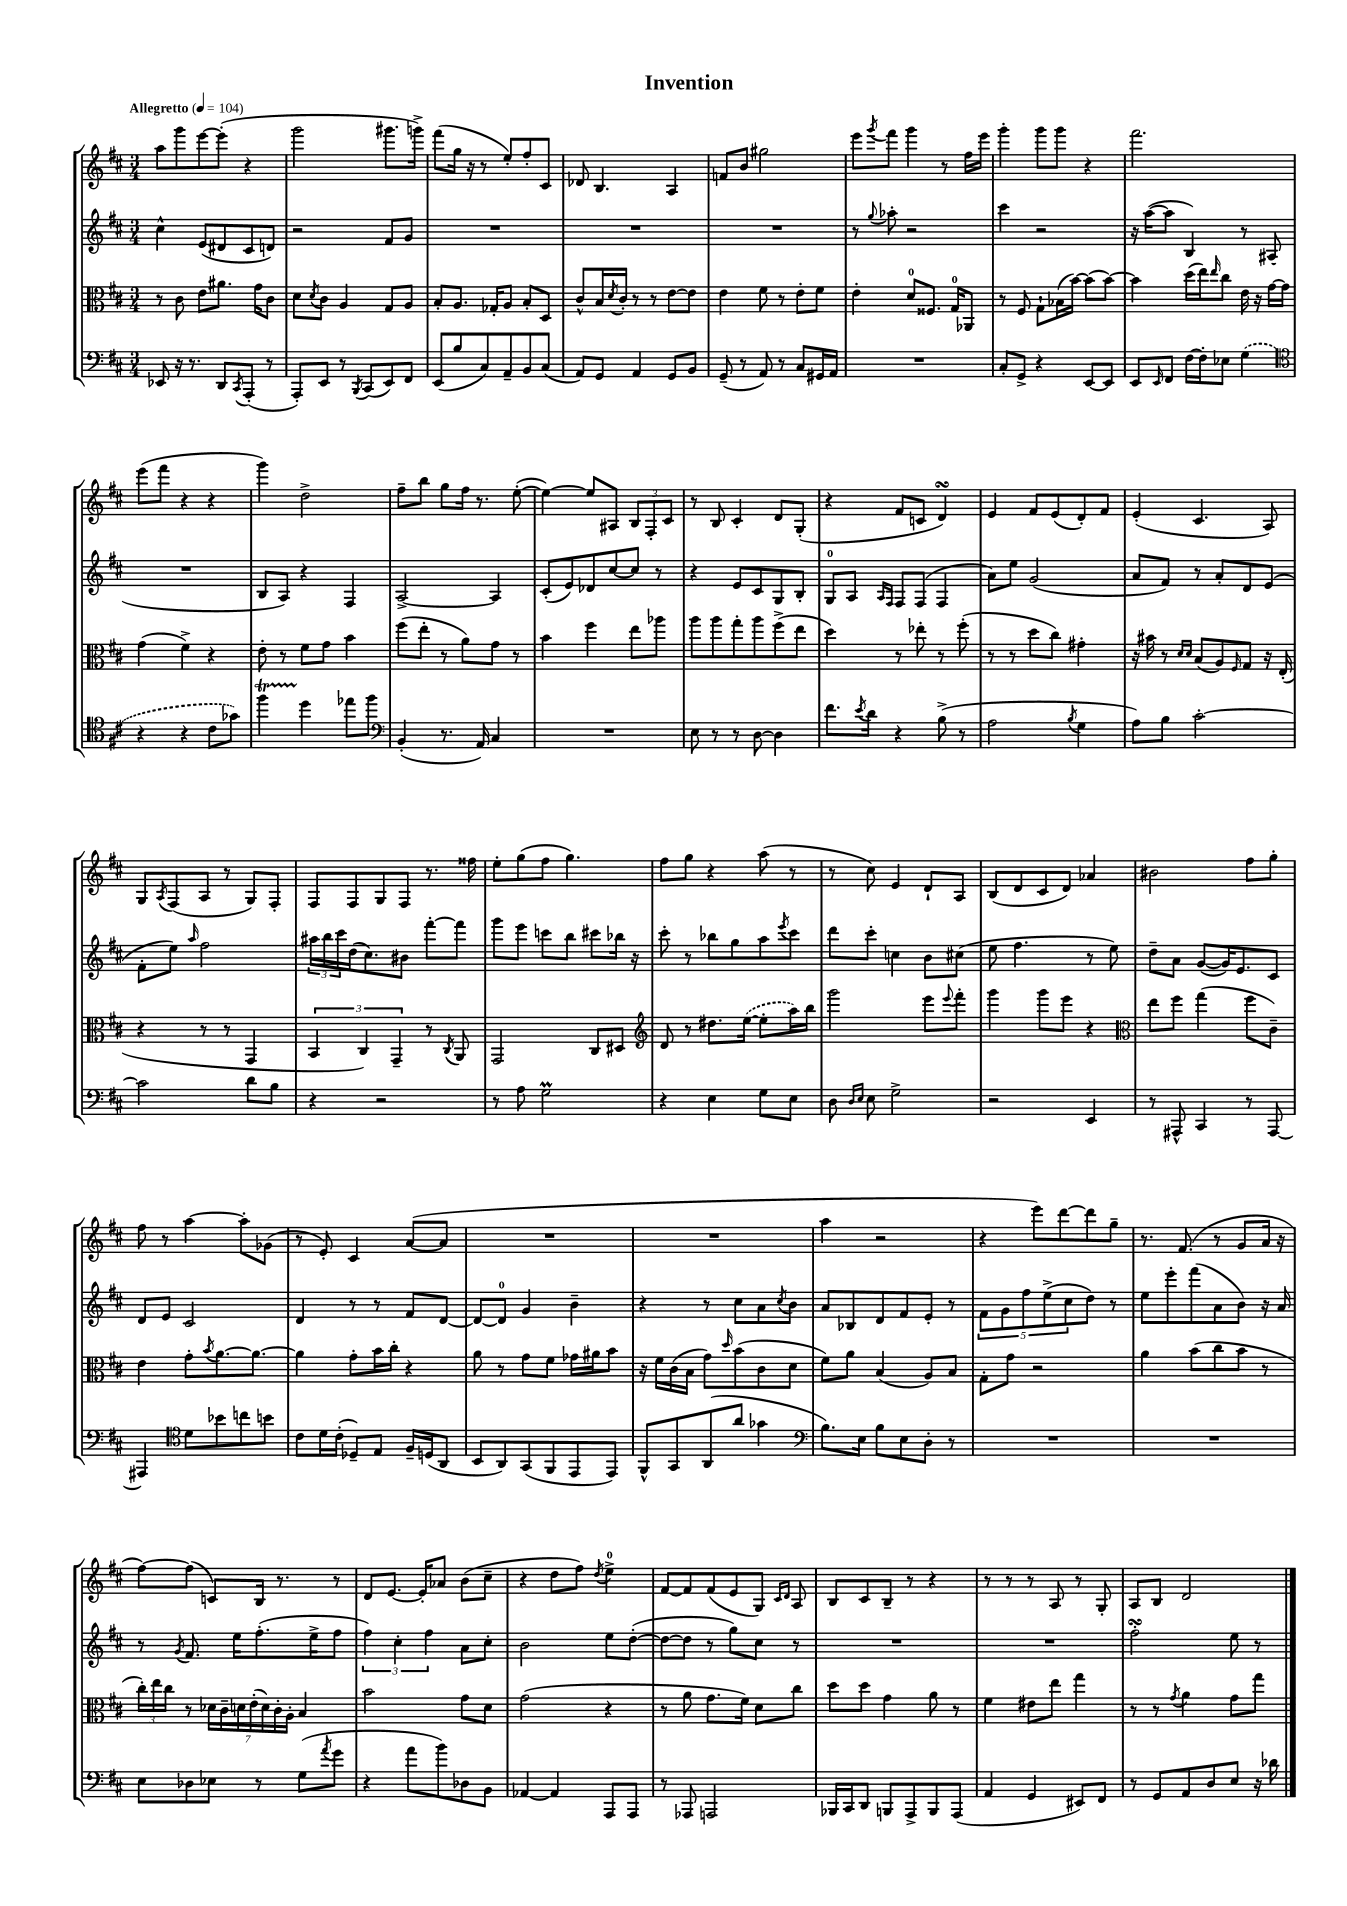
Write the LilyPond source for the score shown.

\header { title = "Invention" }
<<
\new StaffGroup <<
\new Staff = "s0" {
    \clef treble \key d \major \numericTimeSignature \time 3/4 \tempo "Allegretto" 4 = 104
    a''8 g'''8 e'''8~ e'''8-.( r4 |
    g'''2 gis'''8. g'''16->) |
    fis'''8( g''16 r16 r8 e''8-.) fis''8-. cis'8 |
    des'8 b4. a4 |
    f'8 b'8 gis''2 |
    e'''8 \acciaccatura { g'''8 } fis'''8 g'''4 r8 fis''16 e'''16 |
    g'''4-. g'''8 g'''8 r4 |
    fis'''2. |
    e'''8( fis'''8 r4 r4 |
    g'''4) d''2-> |
    fis''8-- b''8 g''8 fis''16 r8. e''8~-.( |
    e''4~) e''8 ais8 \tuplet 3/2 { b8 fis8-. cis'8 } |
    r8 b8 cis'4-. d'8 g8-.( |
    r4 fis'8 c'8 d'4\turn) |
    e'4 fis'8 e'8( d'8-.) fis'8 |
    e'4-.( cis'4. a8) |
    g8 \acciaccatura { a8 } fis8( a8 r8 g8) fis8-. |
    fis8 fis8 g8 fis8 r8. fisis''16 |
    e''8-. g''8( fis''8 g''4.) |
    fis''8 g''8 r4 a''8( r8 |
    r8 cis''8) e'4 d'8-! a8 |
    b8( d'8 cis'8 d'8) aes'4 |
    bis'2 fis''8 g''8-. |
    fis''8 r8 a''4~ a''8-. ges'8( |
    r8 e'8-.) cis'4 a'8~( a'8 |
    R2. |
    R2. |
    a''4 r2 |
    r4 e'''8) d'''8~ d'''8 g''8-- |
    r8. fis'8.( r8 g'8 a'16 r16 |
    fis''8~) fis''8( c'8) b16 r8. r8 |
    d'8 e'8.~ e'16-. aes'8 b'8( cis''8-- |
    r4 d''8 fis''8) \acciaccatura { d''8 } e''4-0-> |
    fis'8~ fis'8 fis'8( e'8 g8) \grace { cis'16 d'16 } a8 |
    b8 cis'8 b8-- r8 r4 |
    r8 r8 r8 a8 r8 g8-. |
    a8 b8 d'2 \bar "|." |
}
\new Staff = "s1" {
    \clef treble \key d \major \numericTimeSignature \time 3/4
    cis''4-^ e'8( dis'8 cis'8 d'8) |
    r2 fis'8 g'8 |
    R2. |
    R2. |
    R2. |
    r8 \appoggiatura { g''8 } aes''8-. r2 |
    cis'''4 r2 |
    r16 a''16~( a''8 b4) r8 ais8( |
    R2. |
    b8 a8) r4 fis4 |
    a2~-> a4 |
    cis'8-.( e'8) des'8 cis''8~ cis''8 r8 |
    r4 e'8 cis'8 g8 b8-. |
    g8-0 a8 \grace { a16 fis16 } fis8 fis8( fis4 |
    a'8) e''8 g'2( |
    a'8 fis'8) r8 a'8-. d'8 e'8( |
    fis'8-. e''8) \grace { a''16 } fis''2 |
    \tuplet 3/2 { ais''16 b''16 cis'''16 } d''16( cis''8.) bis'8 fis'''8~-. fis'''8 |
    g'''8 e'''8 c'''8 b''8 cis'''8 bes''16 r16 |
    cis'''8-. r8 bes''8 g''8 a''8 \acciaccatura { e'''8 } cis'''8 |
    d'''8 cis'''8-. c''4 b'8 cis''8( |
    e''8 fis''4. r8 e''8) |
    d''8-- a'8 g'8~( g'16) e'8. cis'8 |
    d'8 e'8 cis'2 |
    d'4 r8 r8 fis'8 d'8~ |
    d'8~ d'8-0 g'4 b'4-- |
    r4 r8 cis''8 a'8 \acciaccatura { cis''8 } b'8 |
    a'8 bes8 d'8 fis'8 e'8-. r8 |
    \tuplet 5/4 { fis'8 g'8 fis''8 e''8->( cis''8 } d''8) r8 |
    e''8 e'''8-. fis'''8( a'8 b'8) r16 a'16 |
    r8 \acciaccatura { g'8 } fis'8. e''16 fis''8.-.( e''16-> fis''8 |
    \tuplet 3/2 { fis''4) cis''4-. fis''4 } a'8 cis''8-. |
    b'2 e''8 d''8~-.( |
    d''8~ d''8 r8 g''8) cis''8 r8 |
    R2. |
    R2. |
    fis''2-.\turn e''8 r8 \bar "|." |
}
\new Staff = "s2" {
    \clef alto \key d \major \numericTimeSignature \time 3/4
    r8 cis'8 e'8 ais'8. g'16 cis'8 |
    d'8 \acciaccatura { d'8 } cis'8 a4 g8 a8 |
    b8-. a8. ges16-. a8 b8-. d8 |
    cis'8-^ b16 \acciaccatura { d'8 } cis'16-. r8 r8 e'8~ e'8 |
    e'4 fis'8 r8 e'8-. fis'8 |
    e'4-. d'8-0 fisis8. g16-0 aes,8 |
    r8 fis8 g8-! bes16( b'16~) b'8( b'8~) |
    b'4 d''16( e''16) \grace { e''16 } cis''8 e'16 r16 g'16~ g'16 |
    g'4( fis'4->) r4 |
    e'8-. r8 fis'8 g'8 b'4 |
    fis''8( e''8-. r8 a'8) g'8 r8 |
    b'4 fis''4 e''8 aes''8 |
    a''8 a''8 g''8-. a''8 fis''8->( e''8 |
    d''4) r8 ees''8-. r8 fis''8-.( |
    r8 r8 d''8 cis''8) gis'4-. |
    r16 bis'16 r8 \grace { d'16 d'16 } b8( a8) \grace { fis16 } g8 r16 e16-.( |
    r4 r8 r8 g,4 |
    \tuplet 3/2 { b,4 cis4) g,4-- } r8 \acciaccatura { cis8 } a,8 |
    g,2 cis8 dis8 |
    \clef treble d'8 r8 dis''8. \once \slurDashed e''16~( e''8-. a''16) b''16 |
    g'''2 e'''8 \appoggiatura { e'''8 } fis'''8-. |
    g'''4 g'''8 e'''8 r4 |
    \clef alto e''8 fis''8 g''4( fis''8 cis'8--) |
    e'4 g'8-. \acciaccatura { b'8 } a'8.~ a'8.~ |
    a'4 g'8-. b'16 cis''16-. r4 |
    a'8 r8 g'8 fis'8 ges'16 ais'16 b'8 |
    r16 fis'16 cis'16( b16 g'8) \grace { d''16 } b'8( cis'8 d'8 |
    fis'8) a'8 b4( a8) b8 |
    g8-. g'8 r2 |
    a'4 b'8( cis''8 b'8 r8 |
    \tuplet 3/2 { cis''16-.) e''16 cis''16 } r8 \tuplet 7/4 { des'16 cis'16-- d'16 e'16-.( d'16) cis'16-. a16-. } b4 |
    b'2 g'8 d'8 |
    g'2( r4 |
    r8 a'8 g'8. fis'16) d'8 cis''8 |
    d''8 d''8 g'4 a'8 r8 |
    fis'4 eis'8 e''8 g''4 |
    r8 r8 \acciaccatura { g'8 } a'4 g'8 g''8 \bar "|." |
}
\new Staff = "s3" {
    \clef bass \key d \major \numericTimeSignature \time 3/4
    ees,8 r16 r8. d,8 \acciaccatura { cis,8 } a,,8-.( r8 |
    a,,8-.) e,8 r8 \acciaccatura { b,,8 } cis,8( e,8) fis,8 |
    e,8( b8 cis8) a,8-- b,8 cis8( |
    a,8) g,8 a,4 g,8 b,8 |
    g,8--( r8 a,8) r8 cis8 gis,16 a,16 |
    R2. |
    cis8-. g,8-> r4 e,8~ e,8 |
    e,8 \grace { e,16 } fis,8 fis16~ fis16-. ees8 \once \slurDashed g4( |
    \clef tenor r4 r4 cis'8 ges'8) |
    fis''4\startTrillSpan d''4\stopTrillSpan ees''8 fis''8 |
    \clef bass b,4-.( r8. a,16) cis4 |
    R2. |
    e8 r8 r8 d8~ d4 |
    fis'8. \acciaccatura { e'8 } d'16 r4 b8->( r8 |
    a2 \acciaccatura { b8 } g4 |
    a8) b8 cis'2~-. |
    cis'2 d'8 b8 |
    r4 r2 |
    r8 a8 g2\prall |
    r4 e4 g8 e8 |
    d8 \grace { d16 e16 } e8 g2-> |
    r2 e,4 |
    r8 ais,,8-^ cis,4 r8 ais,,8~ |
    ais,,4 \clef tenor d'8 bes'8 c''8 b'8 |
    cis'8 d'16 cis'16-.( des8--) e8 fis16-- d16( a,8 |
    b,8 a,8) g,8( fis,8 e,8 e,8) |
    fis,8-^ g,8 a,8( a'8 ges'4 |
    \clef bass b8.) e16 b8 e8 d8-. r8 |
    R2. |
    R2. |
    e8 des8 ees8 r8 g8( \acciaccatura { a'8 } g'8 |
    r4 a'8 b'8) des8 b,8 |
    aes,4~ aes,4 a,,8 a,,8 |
    r8 aes,,8 a,,2 |
    bes,,16 cis,16 d,8 b,,8 a,,8-> b,,8 a,,8( |
    a,4 g,4 eis,8) fis,8 |
    r8 g,8 a,8 d8 e8 r16 des'16 \bar "|." |
}
>>
>>
\layout { \context { \Score \remove "Bar_number_engraver" } }
